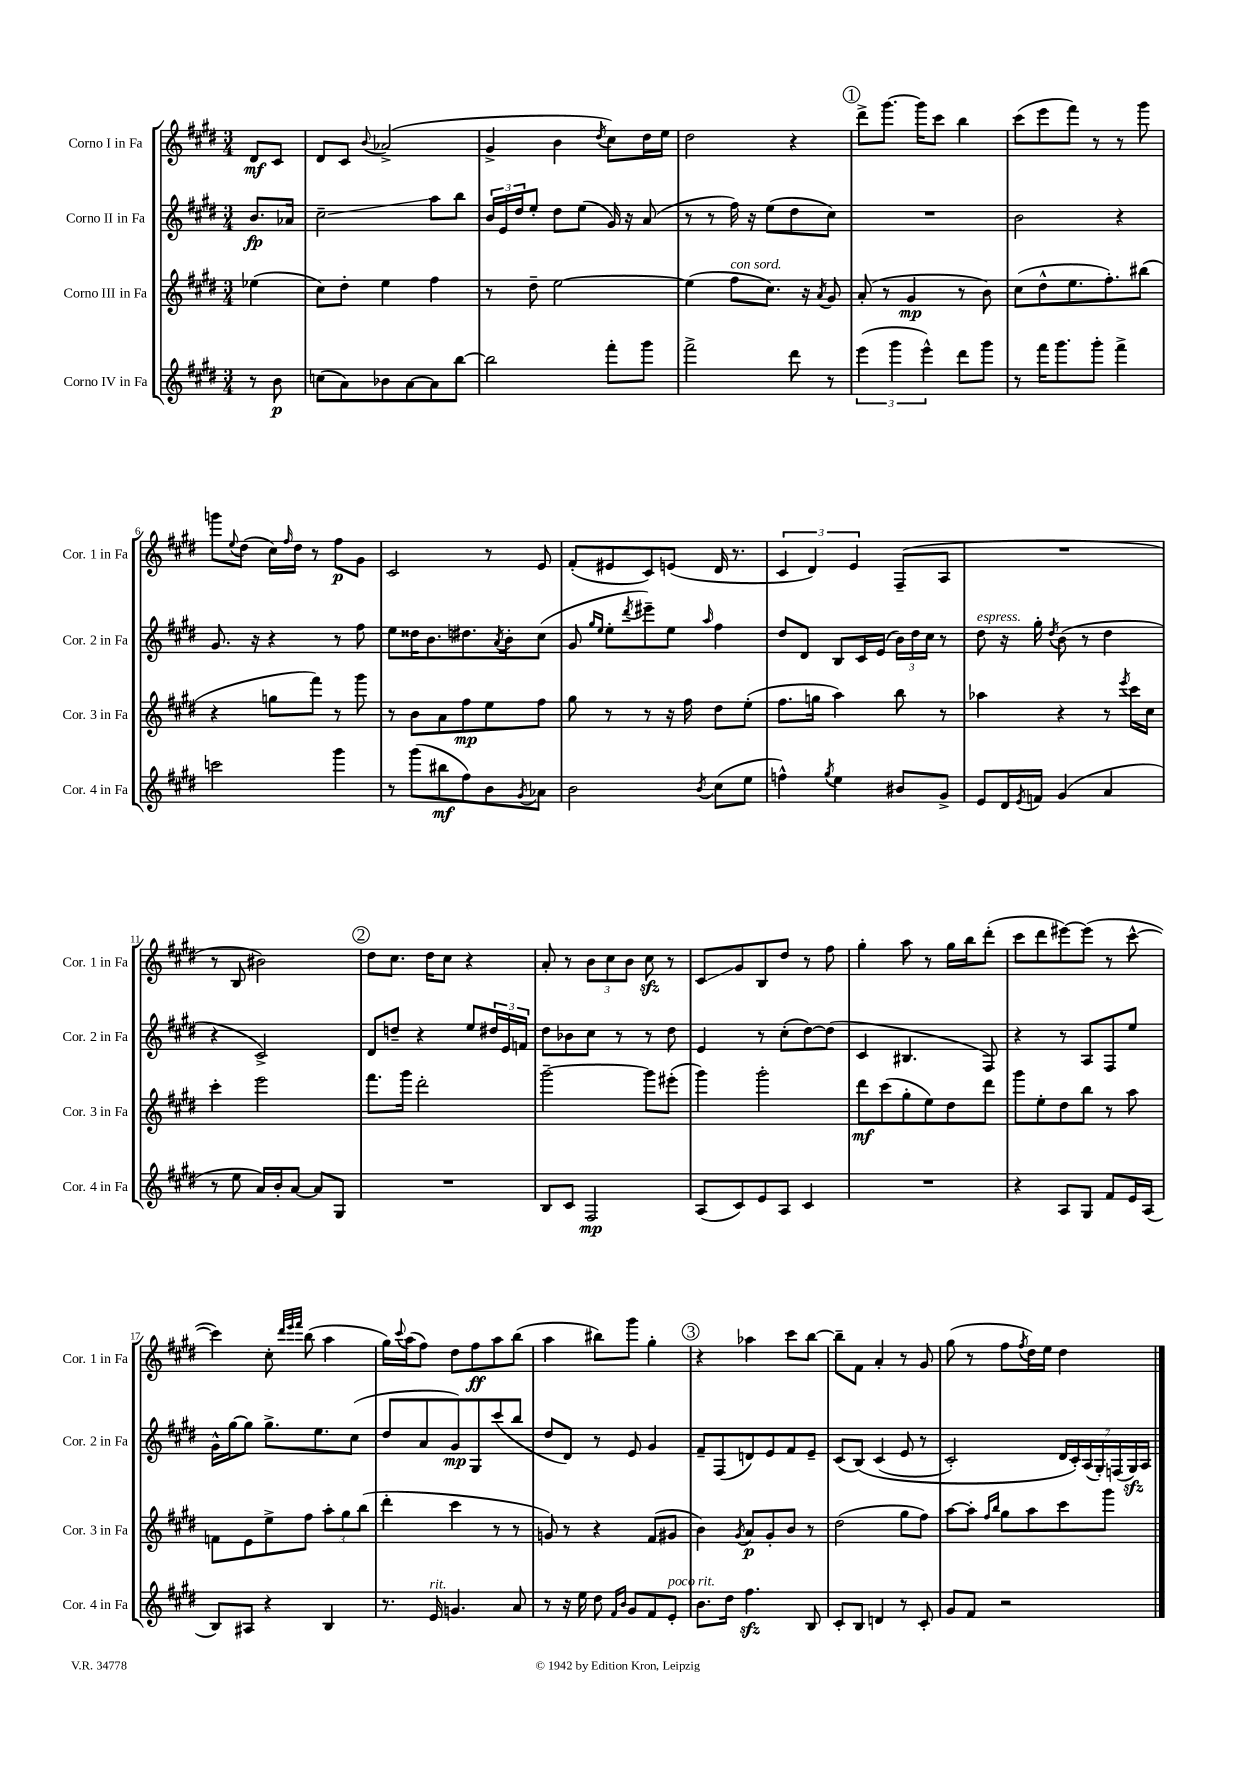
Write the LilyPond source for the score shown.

<<
\new StaffGroup <<
\new Staff = "s0" \with { instrumentName = "Corno I in Fa" shortInstrumentName = "Cor. 1 in Fa" } {
    \clef treble \key e \major \numericTimeSignature \time 3/4 \partial 4
    dis'8\mf cis'8 |
    dis'8 cis'8 \appoggiatura { b'8 } aes'2->( |
    gis'4-> b'4 \acciaccatura { dis''8 } cis''8) dis''16 e''16 |
    dis''2 r4 |
    \mark \markup { \circle "1" } dis'''8-> gis'''8.~ gis'''16 cis'''8 b''4 |
    cis'''8( e'''8 fis'''8) r8 r8 gis'''8 |
    g'''8 \appoggiatura { e''8 } dis''8( cis''16) \grace { fis''16 } dis''16 r8 fis''8\p gis'8 |
    cis'2 r8 e'8 |
    fis'8-.( eis'8 cis'8) e'8( dis'16 r8. |
    \tuplet 3/2 { cis'4 dis'4) e'4 } fis8--( a8 |
    R2. |
    r8 b8 bis'2) |
    \mark \markup { \circle "2" } dis''8 cis''8. dis''16 cis''8 r4 |
    a'8-. r8 \tuplet 3/2 { b'8 cis''8 b'8 } cis''8\sfz r8 |
    cis'8\glissando gis'8 b8 dis''8 r8 fis''8 |
    gis''4-. a''8 r8 gis''16 b''16 dis'''8-.( |
    cis'''8 dis'''8 eis'''8~) eis'''8( r8 cis'''8~-^ |
    cis'''4) cis''8-. \grace { dis'''32 e'''32 fis'''32 } b''8( a''4 |
    gis''16) \appoggiatura { cis'''8 } a''16( fis''8) dis''8 fis''8\ff a''8 b''8( |
    a''4 bis''8) gis'''8 gis''4-. |
    \mark \markup { \circle "3" } r4 aes''4 cis'''8 b''8~ |
    b''8-- fis'8 a'4-. r8 gis'8 |
    gis''8( r8 fis''8 \acciaccatura { fis''8 } dis''16) e''16 dis''4 \bar "|." |
}
\new Staff = "s1" \with { instrumentName = "Corno II in Fa" shortInstrumentName = "Cor. 2 in Fa" } {
    \clef treble \key e \major \numericTimeSignature \time 3/4 \partial 4
    b'8.\fp aes'16 |
    cis''2--\glissando a''8 b''8 |
    \tuplet 3/2 { b'16 e'16 dis''16 } e''8-. dis''8 e''8( gis'16) r16 a'8( |
    r8 r8 fis''16) r16 e''8( dis''8 cis''8) |
    \mark \markup { \circle "1" } R2. |
    b'2 r4 |
    gis'8. r16 r4 r8 fis''8 |
    e''8 disis''16 b'8. dis''8. \acciaccatura { a'8 } b'16-. cis''8( |
    gis'8 \grace { gis''16 e''16 } e''8-. \acciaccatura { dis'''8 } eis'''8--) e''8 \grace { a''16 } fis''4 |
    dis''8 dis'8 b8 cis'16 e'16( \tuplet 3/2 { b'16) dis''16 cis''16 } r8 |
    dis''8^\markup { \italic "espress." } r16 gis''16-. \acciaccatura { dis''8 } b'8( r8 dis''4 |
    r4 cis'2->) |
    \mark \markup { \circle "2" } dis'8 d''8-- r4 e''8 \tuplet 3/2 { dis''16 e'16 f'16 } |
    dis''8 bes'8 cis''8 r8 r8 dis''8 |
    e'4 r8 cis''8-.( dis''8~) dis''8( |
    cis'4 bis4. fis8) |
    r4 r8 a8 fis8 e''8 |
    gis'16-^ gis''16~ gis''8 gis''8.-> e''8. cis''8( |
    dis''8 a'8 gis'8\mp) gis8 cis'''8( b''8 |
    dis''8 dis'8) r8 e'8 gis'4 |
    \mark \markup { \circle "3" } fis'8-- fis8( d'8) e'8 fis'8 e'8-- |
    cis'8( b8)\( cis'4( e'8 r8 |
    cis'2-.) \tuplet 7/4 { dis'16 cis'16-.\) a16( gis16-.) f16( gis16\sfz) a16 } \bar "|." |
}
\new Staff = "s2" \with { instrumentName = "Corno III in Fa" shortInstrumentName = "Cor. 3 in Fa" } {
    \clef treble \key e \major \numericTimeSignature \time 3/4 \partial 4
    ees''4( |
    cis''8) dis''8-. e''4 fis''4 |
    r8 dis''8-- e''2~ |
    e''4( fis''8^\markup { \italic "con sord." } cis''8.) r16 \acciaccatura { a'8 } gis'8 |
    \mark \markup { \circle "1" } a'8-.( r8 gis'4\mp r8 b'8) |
    cis''8( dis''8-^ e''8. fis''8.-.) bis''8( |
    r4 g''8 fis'''8) r8 gis'''8 |
    r8 b'8 a'8 fis''8\mp e''8 fis''8 |
    gis''8 r8 r8 r16 fis''16 dis''8 e''8-.( |
    fis''8. g''16 a''4) b''8 r8 |
    aes''4 r4 r8 \acciaccatura { e'''8 } cis'''16 cis''16 |
    cis'''4-. e'''2 |
    \mark \markup { \circle "2" } fis'''8. gis'''16 dis'''2-. |
    gis'''2~-- gis'''8 eis'''8-.( |
    gis'''4) gis'''2-. |
    dis'''8\mf cis'''8( gis''8-. e''8) dis''8 dis'''8 |
    gis'''8 e''8-. dis''8 b''8 r8 a''8 |
    f'8 e'8 e''8-> fis''8 \tuplet 3/2 { a''8-. gis''8 b''8( } |
    dis'''4-. cis'''4 r8 r8 |
    g'8) r8 r4 fis'8( gis'8 |
    \mark \markup { \circle "3" } b'4) \acciaccatura { gis'8 } a'8\p gis'8-. b'8 r8 |
    dis''2( gis''8 fis''8) |
    a''8~ a''8-. \grace { fis''16 b''16 } gis''8 a''8 cis'''8 gis'''8 \bar "|." |
}
\new Staff = "s3" \with { instrumentName = "Corno IV in Fa" shortInstrumentName = "Cor. 4 in Fa" } {
    \clef treble \key e \major \numericTimeSignature \time 3/4 \partial 4
    r8 b'8\p |
    c''8( a'8) bes'8 a'8~ a'8 b''8~ |
    b''2 fis'''8-. gis'''8 |
    fis'''2-> dis'''8 r8 |
    \mark \markup { \circle "1" } \tuplet 3/2 { e'''4( gis'''4 e'''4-^) } dis'''8 gis'''8 |
    r8 fis'''16 gis'''8. gis'''8-. fis'''4-> |
    c'''2 gis'''4 |
    r8 gis'''8( bis''8\mf fis''8) b'8 \acciaccatura { gis'8 } aes'8 |
    b'2 \acciaccatura { b'8 } cis''8( e''8 |
    f''4-^) \acciaccatura { gis''8 } e''4 bis'8 gis'8-> |
    e'8 dis'16 \acciaccatura { e'8 } f'16 gis'4( a'4 |
    r8 e''8 a'16) b'16-. a'8~ a'8 gis8 |
    \mark \markup { \circle "2" } R2. |
    b8 cis'8 fis2\mp |
    a8( cis'8) e'8 a8 cis'4 |
    R2. |
    r4 a8 gis8 fis'8 e'16 a16( |
    b8) ais8 r4 b4 |
    r8. e'16^\markup { \italic "rit." } g'4. a'8 |
    r8 r16 e''16 dis''8 \grace { fis'16 b'16 } gis'8 fis'8 e'8-.^\markup { \italic "poco rit." } |
    \mark \markup { \circle "3" } b'8. dis''16 fis''4.\sfz b8 |
    cis'8-. b8 d'4 r8 cis'8-. |
    gis'8 fis'8 r2 \bar "|." |
}
>>
>>
